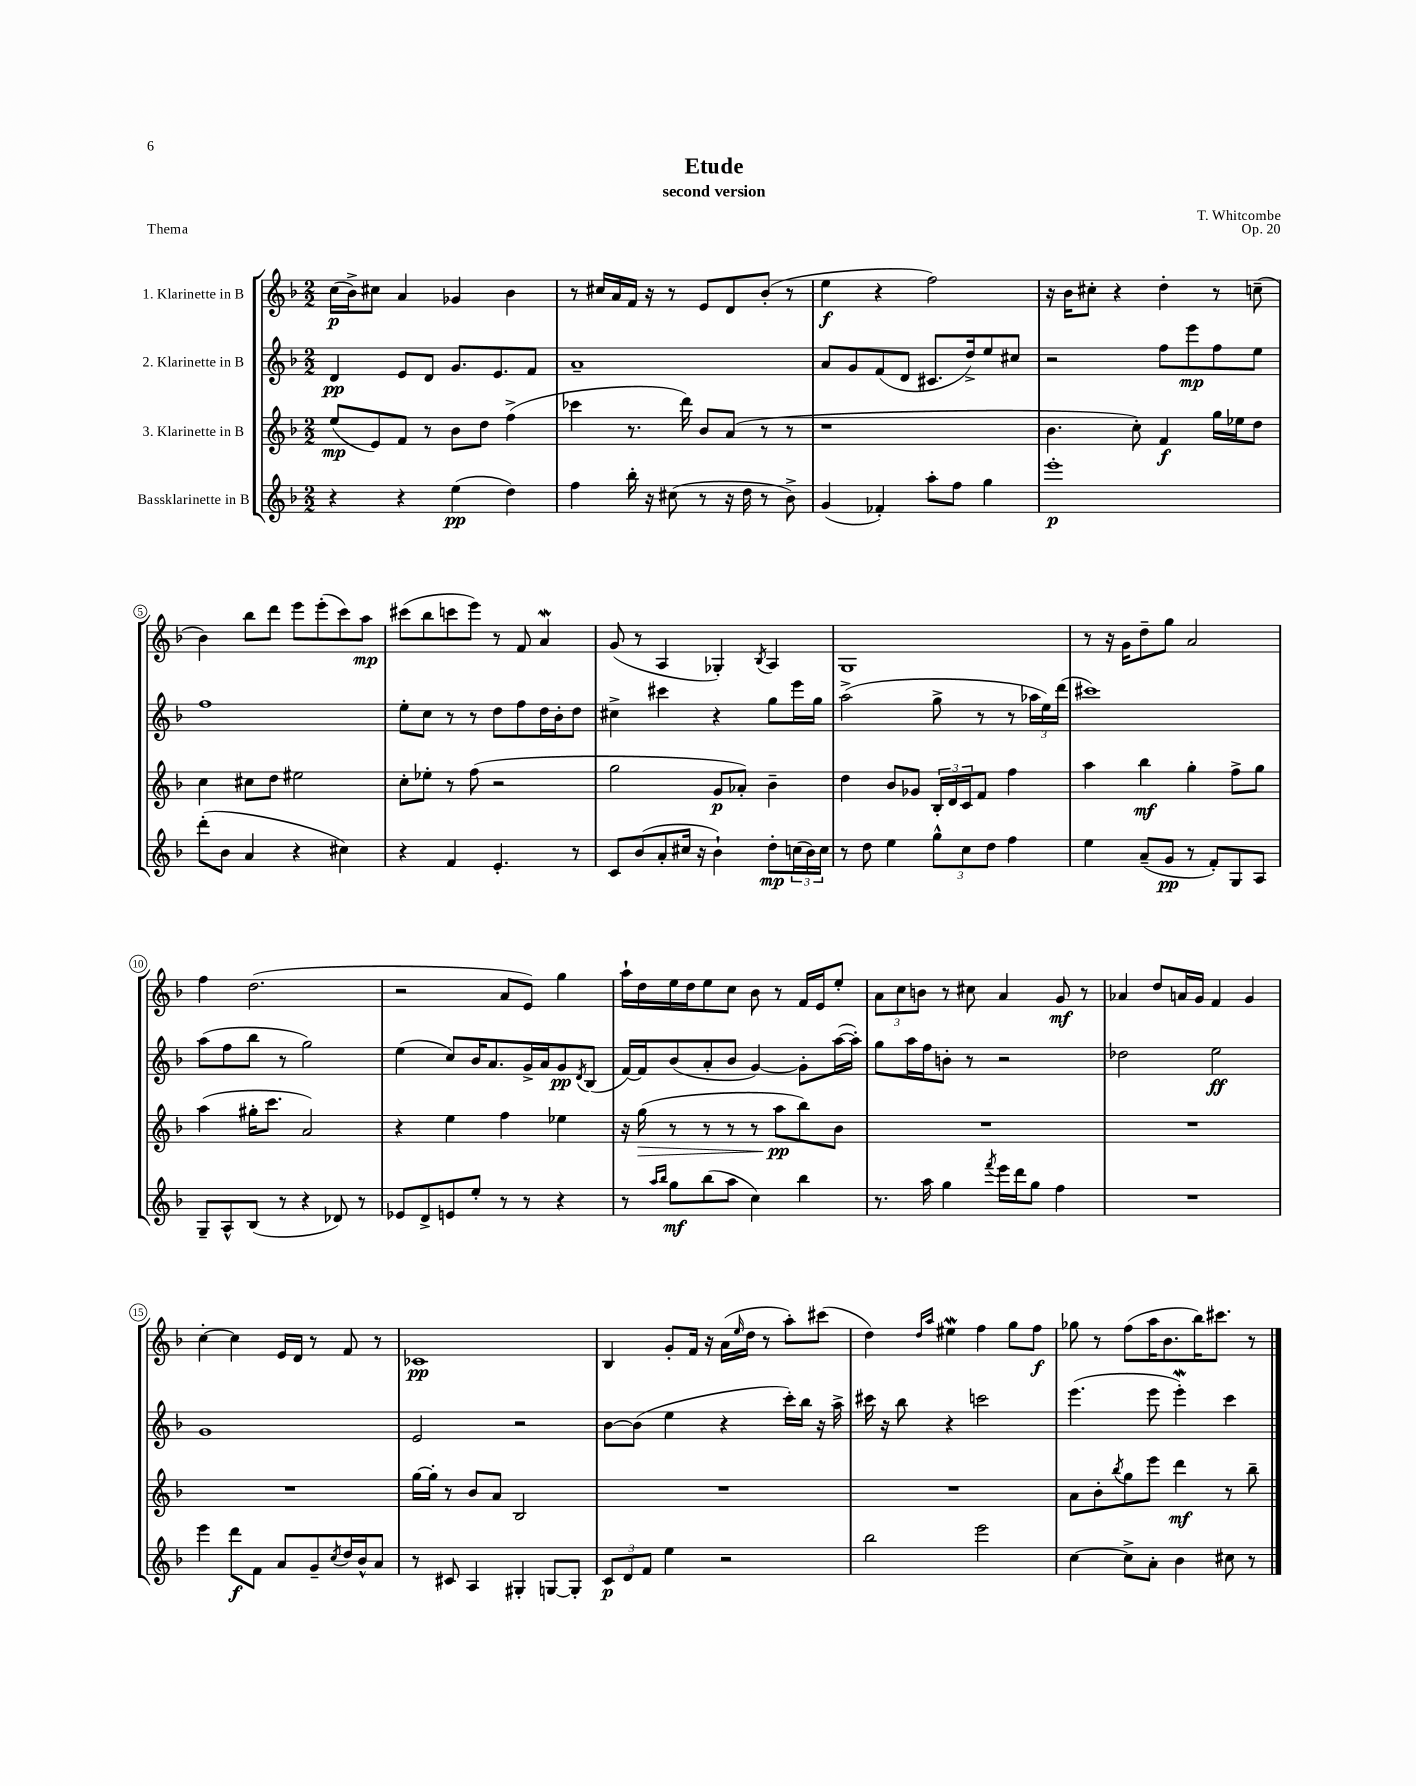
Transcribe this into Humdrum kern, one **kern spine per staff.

**kern	**kern	**kern	**kern
*staff4	*staff3	*staff2	*staff1
*clefG2	*clefG2	*clefG2	*clefG2
*k[b-]	*k[b-]	*k[b-]	*k[b-]
*M2/2	*M2/2	*M2/2	*M2/2
4r	(8ee	4d	(16cc
.	.	.	16b-^)
.	8e)	.	8cc#
4r	8f	8e	4a
.	8r	8d	.
(4ee	8b-	8.g	4g-
.	8dd	.	.
.	.	8.e	.
4dd)	(4ff^	.	4b-
.	.	8f	.
=	=	=	=
4ff	4ccc-	1a~	8r
.	.	.	16cc#
.	.	.	16a
16bb-'	8.r	.	16f
16r	.	.	16r
(8cc#	.	.	8r
.	16ddd)	.	.
8r	8b-	.	8e
16r	(8a	.	8d
16dd	.	.	.
8r	8r	.	(8b-'
8b-^)	8r	.	8r
=	=	=	=
(4g	1r	8a	4ee
.	.	8g	.
4f-')	.	(8f	4r
.	.	8d	.
8aa'	.	8.c#	2ff)
8ff	.	.	.
.	.	16dd^)	.
4gg	.	8ee	.
.	.	8cc#	.
=	=	=	=
1eee'	4.b-	2r	16r
.	.	.	16b-
.	.	.	8cc#'
.	.	.	4r
.	8cc')	.	.
.	4f	8ff	4dd'
.	.	8eee	.
.	16gg	8ff	8r
.	16ee-	.	.
.	8dd	8ee	(8cc~
=	=	=	=
(8ddd'	4cc	1ff	4b-)
8b-	.	.	.
4a	8cc#	.	8bb-
.	8dd	.	8ddd
4r	2ee#	.	8eee
.	.	.	(8eee'
4cc#)	.	.	8ccc)
.	.	.	8aa
=	=	=	=
4r	8cc'	8ee'	(8ccc#
.	8ee-'	8cc	8bb-
4f	8r	8r	8ccc
.	(8ff	8r	8eee)
4.e'	2r	8dd	8r
.	.	8ff	8f
.	.	16dd	4a
.	.	16b-'	.
8r	.	8dd	.
=	=	=	=
8c	2gg	4cc#^	(8g
(8b-	.	.	8r
8a'	.	4ccc#	4A
16cc#	.	.	.
16r	.	.	.
4b-`)	8g	4r	4G-')
.	8a-')	.	.
.	.	.	8qB-
8dd'	4b-~	8gg	4A
(24cc	.	16eee	.
24b-)	.	.	.
.	.	16gg	.
24cc	.	.	.
=	=	=	=
8r	4dd	(2aa^	1G
8dd	.	.	.
4ee	8b-	.	.
.	8g-	.	.
12gg^^	24B-'	8gg^	.
.	24d	.	.
12cc	24c	.	.
.	8f	8r	.
12dd	.	.	.
4ff	4ff	8r	.
.	.	24aa-	.
.	.	24ee)	.
.	.	(24ddd	.
=	=	=	=
4ee	4aa	1ccc#)	8r
.	.	.	16r
.	.	.	16g
(8a~	4bb-	.	8dd~
8g	.	.	8gg
8r	4gg'	.	2a
8f')	.	.	.
8G	8ff^	.	.
8A	8gg	.	.
=	=	=	=
8G~	(4aa	(8aa	4ff
8A^^	.	8ff	.
(8B-	16gg#'	8bb-	(2.dd
.	8.ccc	.	.
8r	.	8r	.
4r	2a)	2gg)	.
8d-)	.	.	.
8r	.	.	.
=	=	=	=
8e-	4r	(4ee	2r
8d^	.	.	.
8e	4ee	8cc)	.
8ee'	.	16b-	.
.	.	8.a	.
8r	4ff	.	8a
8r	.	16g^	8e)
.	.	16a	.
4r	4ee-	8g	4gg
.	.	8qd	.
.	.	(8B-	.
=	=	=	=
8r	16r	[16f)	16aa`
.	(16gg	16f]	16dd
16qqaa	.	.	.
16qqbb-	.	.	.
8gg	8r	(8b-	16ee
.	.	.	16dd
(8bb-	8r	8a'	8ee
8aa	8r	8b-	8cc
4cc)	8r	[4g)	8b-
.	8aa	.	8r
4bb-	8bb-)	8g']	16f
.	.	.	16e
.	8b-	([16aa	8ee'
.	.	16aa'])	.
=	=	=	=
8.r	1r	8gg	12a
.	.	.	12cc
.	.	16aa	.
.	.	.	12b
16aa	.	16ff	.
4gg	.	8b'	8r
.	.	8r	8cc#
8qfff	.	.	.
16eee	.	2r	4a
16ddd	.	.	.
8gg	.	.	.
4ff	.	.	8g
.	.	.	8r
=	=	=	=
1r	1r	2dd-	4a-
.	.	.	8dd
.	.	.	16a
.	.	.	16g
.	.	2ee	4f
.	.	.	4g
=	=	=	=
4eee	1r	1g	[4cc'
8ddd	.	.	4cc]
8f	.	.	.
8a	.	.	16e
.	.	.	16d
8g~	.	.	8r
8qcc	.	.	.
16dd	.	.	8f
16b-^^	.	.	.
8a	.	.	8r
=	=	=	=
8r	[16gg	2e	1c-
.	16gg']	.	.
8c#	8r	.	.
4A	8b-	.	.
.	8a	.	.
4G#'	2B-	2r	.
[8G	.	.	.
8G']	.	.	.
=	=	=	=
12c	1r	[8b-	4B-
12d	.	.	.
.	.	(8b-]	.
12f	.	.	.
4ee	.	4ee	8g'
.	.	.	16f
.	.	.	16r
2r	.	4r	(16a
.	.	.	16qqee
.	.	.	16dd
.	.	.	8r
.	.	16ccc')	8aa')
.	.	16bb-	.
.	.	16r	(8ccc#
.	.	16aa^	.
=	=	=	=
2bb-	1r	16ccc#	4dd)
.	.	16r	.
.	.	8bb-	.
.	.	.	16qqdd
.	.	.	16qqaa
.	.	4r	4ee#
2eee	.	2ccc	4ff
.	.	.	8gg
.	.	.	8ff
=	=	=	=
[4cc	8a	(4.eee	8gg-
.	8b-'	.	8r
.	8qbb-	.	.
8cc^]	8gg	.	(8ff
8a'	8eee	8eee	16aa
.	.	.	8.b-
4b-	4ddd	4eee')	.
.	.	.	16bb-)
.	.	.	8.ccc#
8cc#	8r	4ccc	.
8r	8bb-~	.	8r
==	==	==	==
*-	*-	*-	*-
